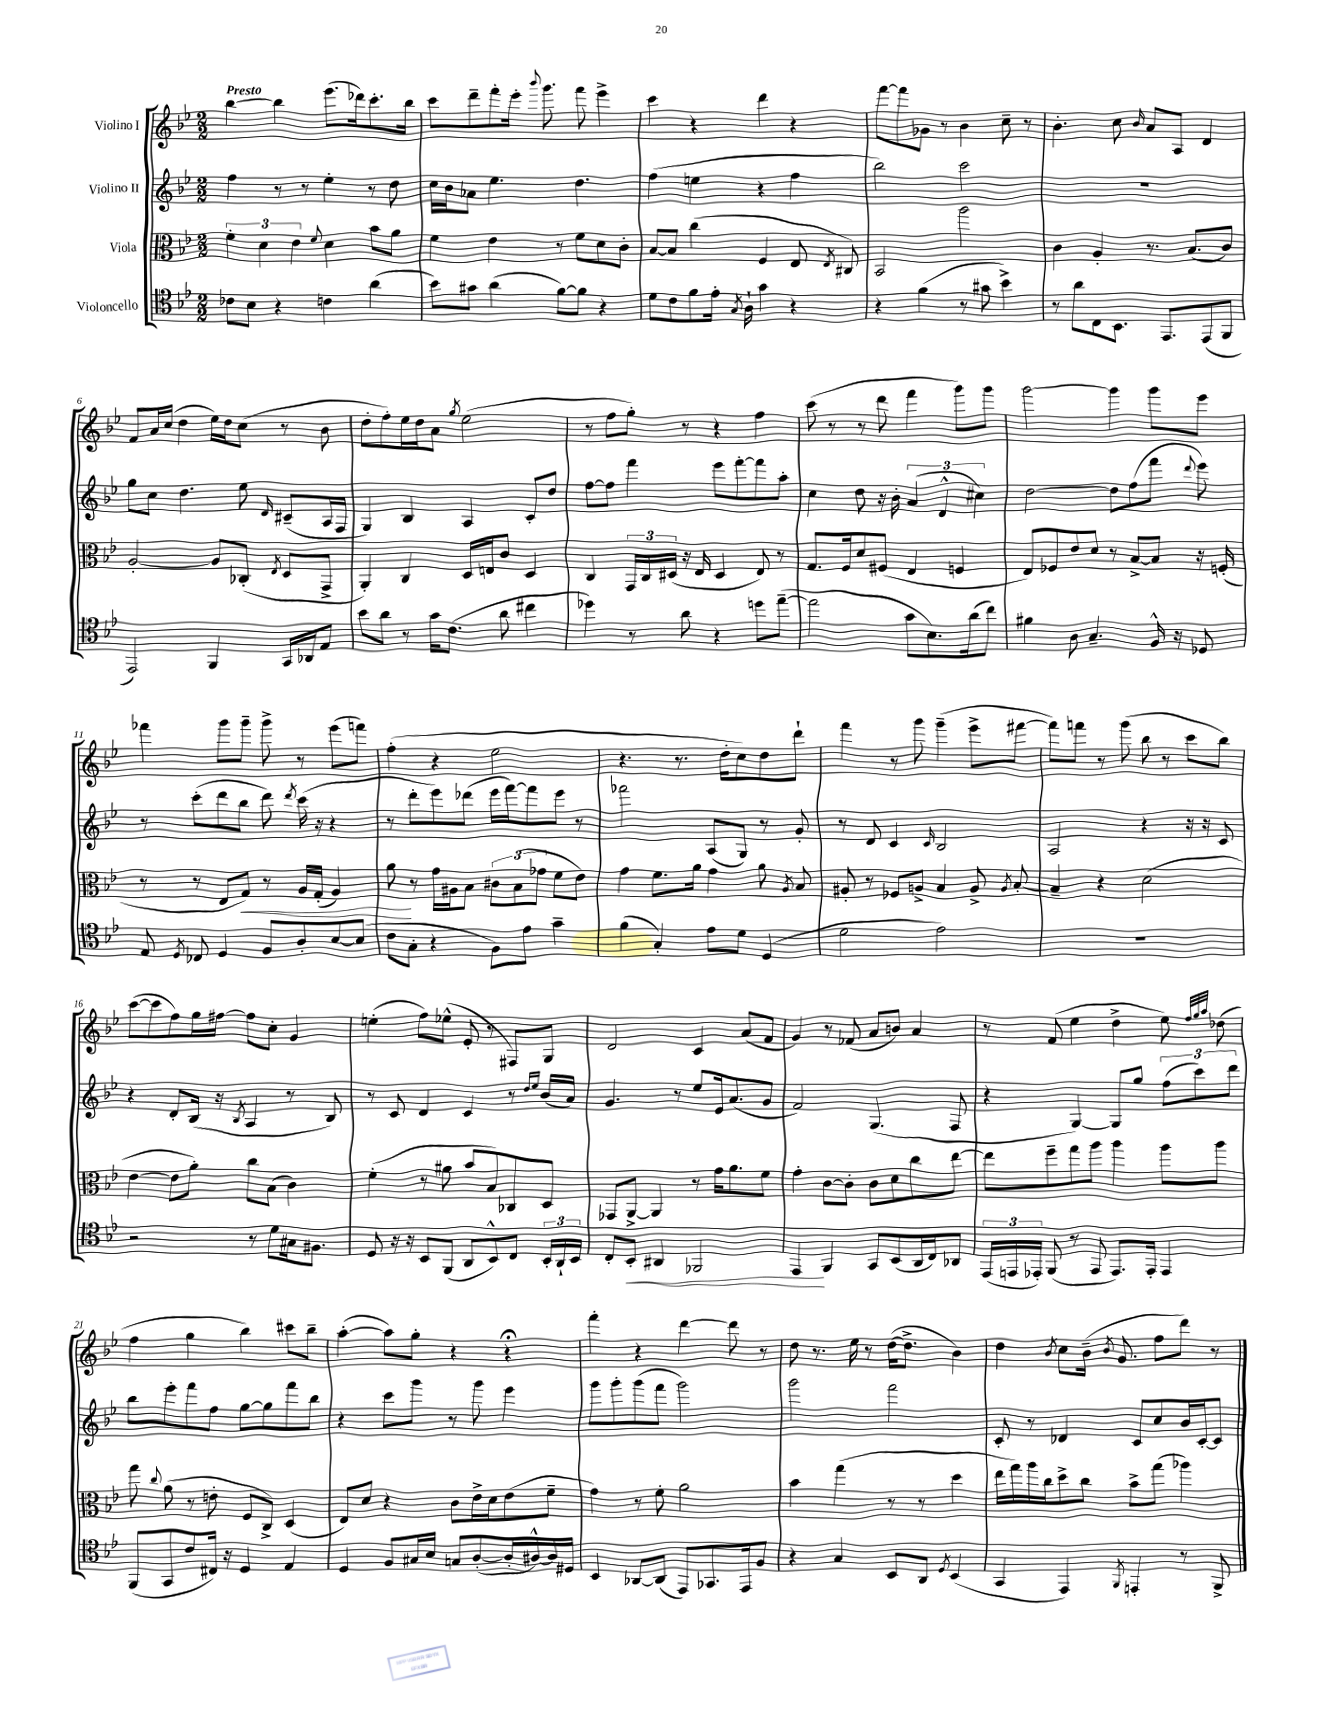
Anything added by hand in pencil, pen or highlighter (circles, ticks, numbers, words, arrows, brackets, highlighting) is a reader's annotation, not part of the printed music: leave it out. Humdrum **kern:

**kern	**dynam	**kern	**dynam	**kern	**kern
*part4	*part4	*part3	*part3	*part2	*part1
*staff4	*staff4	*staff3	*staff3	*staff2	*staff1
*I"Violoncello	*	*I"Viola	*	*I"Violino II	*I"Violino I
*clefC4	*	*clefC3	*	*clefG2	*clefG2
*k[b-e-]	*	*k[b-e-]	*	*k[b-e-]	*k[b-e-]
*M2/2	*	*M2/2	*	*M2/2	*M2/2
=1	=1	=1	=1	=1	=1
!	!	!	!	!	!LO:TX:a:B:t=Presto
8c-X\L	.	6f'\	.	4ff\	[4bb-\
8B-\J	.	.	.	.	.
.	.	6d\	.	.	.
4r	.	.	.	8r	4bb-\]
.	.	6e-\	.	.	.
.	.	.	.	8r	.
.	.	8qqf/	.	.	.
4cn\	.	4d\	.	4ee-'\	(8.eee-\L
.	.	.	.	.	16ddd-X\k)
(4a\	.	8b-\L	.	8r	8.ccc'\
.	.	8a\J	.	8dd\	.
.	.	.	.	.	16bb-\Jk
=2	=2	=2	=2	=2	=2
8b-\L)	.	4f\	.	16cc\LL	8ccc\L
.	.	.	.	16b-\J	.
8g#X\J	.	.	.	8a-X\J	8ddd~\
(4a\	.	4e-\	.	4.ee-\	8fff'\
.	.	.	.	.	16eee-'\Jk
.	.	.	.	.	8qqbbb-/
.	.	.	.	.	8.ggg\
[8f\L)	.	8r	.	.	.
8f\J]	.	8f\L	.	4.dd\	8fff\
4r	.	8d\	.	.	4eee-^\
.	.	8c'\J	.	.	.
=3	=3	=3	=3	=3	=3
8d\L	.	[8B-/L	.	(4ff\	4ccc\
8c\	.	8B-/J]	.	.	.
8f\	.	(4cc\	.	4een\	4r
16e-'\Jk	.	.	.	.	.
8qG/	.	.	.	.	.
16A`\	.	.	.	.	.
4g\	.	4F/	.	4r	4ddd\
4r	.	8E-/	.	4ff\	4r
.	.	8qE-/	.	.	.
.	.	8C#X/)	.	.	.
=4	=4	=4	=4	=4	=4
4r	.	2BB-/	.	2bb-\)	[8fff\L
.	.	.	.	.	8fff\]
(4f\	.	.	.	.	8g-X\J
.	.	.	.	.	8r
8r	.	2aa\	.	2ccc\	4b-\
8g#X\	.	.	.	.	.
4b-^\)	.	.	.	.	8cc~\
.	.	.	.	.	8r
=5	=5	=5	=5	=5	=5
8r	.	4c\	.	1r	4.b-'\
8a\L	.	.	.	.	.
8C\	.	4A'/	.	.	.
8.BB-\J	.	.	.	.	8cc\
.	.	.	.	.	16qqb-/
.	.	8.r	.	.	8a/L
8.EE-/L	.	.	.	.	.
.	.	.	.	.	8A/J
.	.	(8.B-/L	.	.	.
(8EE-/	.	.	.	.	4d/
8FF/J	.	8c/J)	.	.	.
!!LO:LB:g=z
=6	=6	=6	=6	=6	=6
2EE-/)	.	[2A'/	.	8gg\L	8f/L
.	.	.	.	8cc\J	16a/L
.	.	.	.	.	(16cc/JJ
.	.	.	.	4.dd\	4dd\
4FF/	.	8A/L]	.	.	16ee-\LL)
.	.	.	.	.	16dd\J
.	.	(8C-X'/J	.	8ee-\	(8cc\J
.	.	8qE-/	.	16qqd/	.
16GG/LL	.	8D/L	.	(8c#X~/L	8r
16AA-X/J	.	.	.	.	.
8E-/J	.	8GG^/J	.	16A/L	8b-\
.	.	.	.	16F/JJ	.
=7	=7	=7	=7	=7	=7
8b-\L	.	4AA'/)	.	4G/)	8dd'\L
8a\J	.	.	.	.	8ff'\)
8r	.	4C/	.	4B-/	16ee-\L
.	.	.	.	.	16dd\J
16g\KL	.	.	.	.	8a\J
(8.c\J	.	.	.	.	.
.	.	.	.	.	8qgg/
.	.	16D/LL	.	4A/	(2ee-\
.	.	16En/J	.	.	.
8a\	.	8c/J	.	.	.
4cc#X\	.	4D/	.	8c'/L	.
.	.	.	.	8dd/J	.
=8	=8	=8	=8	=8	=8
4dd-X\)	.	4C/	.	[8ff\L	8r
.	.	.	.	8ff\J]	8ff\L
8r	.	24GG/LL	.	4fff\	8gg'\J)
.	.	24C/	.	.	.
.	.	(24D#X/JJ	.	.	.
8a\	.	16r	.	.	8r
.	.	16E-/	.	.	.
4r	.	4D#/	.	8eee-\L	4r
.	.	.	.	[8fff'\	.
8ddn\L	.	8E-/)	.	8fff\]	4ff\
([8ee-~\J	.	8r	.	8aa'\J	.
=9	=9	=9	=9	=9	=9
2ee-\]	.	8.G/L	.	4cc\	(8ccc\
.	.	.	.	.	8r
.	.	16F/k	.	.	.
.	.	8d/	.	8dd\	8r
.	.	(8F#X/J	.	16r	8ddd\
.	.	.	.	16b-'\	.
8g\L	.	4E-/	.	(6a/	4fff\
8.B-\)	.	.	.	.	.
.	.	.	.	6d^^/	.
.	.	4Fn/	.	.	8ggg\L)
(16a\k	.	.	.	.	.
.	.	.	.	6cc#X\)	.
8cc\J)	.	.	.	.	8ggg\J
=10	=10	=10	=10	=10	=10
4f#X\	.	8E-/L)	.	[2dd\	[2ggg\
.	.	8F-X/	.	.	.
8A\	.	8e-/	.	.	.
4.G~/	.	8d/J	.	.	.
.	.	8r	.	8dd\L]	4ggg\]
.	.	[8B-^/L	.	(8ff\	.
16F^^/	.	8B-/J]	.	8fff\J	8ggg\L
16r	.	.	.	.	.
.	.	.	.	8qqddd/	.
8D-X/	.	16r	.	8eee-\)	8eee-\J
.	.	(16Fn'/	.	.	.
!!LO:LB:g=z
=11	=11	=11	=11	=11	=11
8E-/	.	8r	.	8r	4fff-X\
8qD/	.	.	.	.	.
8C-X/	.	8r	.	(8ccc'\L	.
4D/	.	8E-/L	.	8ddd\	8ggg\L
!	!	!	!LO:HP:b	!	!
.	.	8G/J)	<	8bb-\J	8ggg~\J
8F/L	.	8r	.	8ddd\)	8ggg^\
.	.	.	.	8qddd/	.
8A'/	.	16A/LL	.	(16ccc\	8r
.	.	(16G'/JJ	.	16r	.
[8B-/	.	4A/)	.	4r	(8eee-\L
(8B-/J]	.	.	.	.	8fffn\J)
=12	=12	=12	=12	=12	=12
8c\L	.	8a\	.	8r	(4ff'\
8G'\J	.	8r	[	8ddd'\L	.
4r	.	16g\LL	.	8eee-\)	4r
.	.	16A#X\J	.	.	.
.	.	8B-\J	.	(8ddd-X\J	.
8F\L)	.	12c#X\L	.	16eee-\LL	2ee-\
.	.	.	.	[16fff\J)	.
.	.	(12B-\	.	.	.
8e-\J	.	.	.	8fff\]	.
.	.	12g-X\J	.	.	.
4g~\	.	8f\L	.	8eee-\J	.
.	.	8e-\J)	.	8r	.
=13	=13	=13	=13	=13	=13
(4f\	.	4g\	.	2fff-X\	4.r
4G'/)	.	8.f\L	.	.	.
.	.	.	.	.	8.r
.	.	16a\Jk	.	.	.
8e-\L	.	4g\	.	(8A/L	.
.	.	.	.	.	16dd'\KL
8d\J	.	.	.	8G/J)	8cc\)
(4D/	.	8a\	.	8r	8dd\
.	.	8qA/	.	.	.
.	.	8B-/	.	8g'/	8ddd`\J
=14	=14	=14	=14	=14	=14
2d\	.	8A#X'/	.	8r	4fff\
.	.	8r	.	8d/	.
.	.	8F-X/L	.	4c/	8r
.	.	8An^/J	.	.	8ggg\
.	.	.	.	16qqc/	.
2e-\)	.	4B-/	.	2B-/	(4ggg~\
.	.	8A^/	.	.	8eee-^\L
.	.	8qA/	.	.	.
.	.	[8B-'/	.	.	[8fff#X\J
=15	=15	=15	=15	=15	=15
1r	.	4B-~/]	.	2A/	8fff#\L])
.	.	.	.	.	8fffn\J
.	.	4r	.	.	8r
.	.	.	.	.	(8ggg\
.	.	(2d\	.	4r	8bb-\
.	.	.	.	.	8r
.	.	.	.	16r	8ccc\L
.	.	.	.	16r	.
.	.	.	.	8c/	8bb-\J)
!!LO:LB:g=z
=16	=16	=16	=16	=16	=16
2r	.	[4e-\	.	4r	([8ccc\L
.	.	.	.	.	8ccc\]
.	.	8e-\L]	.	8d'/L	8ff\)
.	.	8a'\J)	.	(16B-/Jk	16gg\L
.	.	.	.	16r	[16ff#X\JJ
.	.	.	.	8qB-/	.
8r	.	8cc\L	.	4A/	8ff#\L]
8d\L	.	(8B-\J	.	.	8cc'\J
16G#X\k	.	4c\)	.	8r	4g/
8.F#X\J	.	.	.	.	.
.	.	.	.	8B-/)	.
=17	=17	=17	=17	=17	=17
8D/	.	(4f'\	.	8r	(4een'\
16r	.	.	.	8c/	.
16r	.	.	.	.	.
8BB-/L	.	8r	.	4d/	8ff\L)
(8FF/J	.	8a#X\	.	.	(8ee-X^^\J
8AA/L	.	8b-/L	.	4c/	8e-'/
8BB-^^/)	.	8B-/)	.	.	8r
8C/J	.	8C-X/	.	8r	8F#X/L)
.	.	.	.	16qqdd/LL	.
.	.	.	.	16qqee-/JJ	.
24BB-'/LL	.	8D/J	.	(16b-/LL	8G/J
24AA`/	.	.	.	.	.
.	.	.	.	16a/JJ)	.
24BB-/JJ	.	.	.	.	.
=18	=18	=18	=18	=18	=18
8C'/L	.	8GG-X/L	.	4.g/	2d/
!	!LO:HP:b	!	!	!	!
8BB-'/J	<	[8AA^/J	.	.	.
4AA#X/	.	4AA/]	.	.	.
.	.	.	.	8r	.
2FF-X/	.	8r	.	8ee-/L	4c/
.	.	16g\KL	.	16e-/k	.
.	.	8.a\	.	(8.a/	.
.	.	.	.	.	(8a/L
.	.	8f\J	.	8g/J	8f/J
=19	=19	=19	=19	=19	=19
4EE-/	.	4g'\	.	2f/)	4g/)
4FF/	[	[8c\L	.	.	8r
.	.	8c'\J]	.	.	(8f-X/
8GG/L	.	8c\L	.	(4.G/	8a/L
(8BB-/	.	8d\	.	.	8bn/J)
16AA/L	.	8cc\	.	.	4a/
16C/J)	.	.	.	.	.
8AA-X/J	.	[8ee-\J	.	8F/	.
=20	=20	=20	=20	=20	=20
(24EE-/LL	.	8ee-\L]	.	4r	8r
24EEn/	.	.	.	.	.
24EE-X'/JJ)	.	.	.	.	.
(8FF/	.	8ff~\	.	.	(8f/
8r	.	8gg\	.	[4G/)	4ee-\
8EE-/	.	8aa\J	.	.	.
8.EE-/L)	.	4aa\	.	8G/L]	4dd^\
.	.	.	.	8gg/J	.
16EE-'/Jk	.	.	.	.	.
4EE-/	.	8aa\L	.	(12ff\L	8ee-\)
.	.	.	.	12ccc\)	.
.	.	.	.	.	32qqff/LLL
.	.	.	.	.	32qqgg/
.	.	.	.	.	32qqaa/JJJ
.	.	8aa\J	.	.	(8dd-X\
.	.	.	.	12ddd\J	.
!!LO:LB:g=z
=21	=21	=21	=21	=21	=21
(8FF/L	.	8gg\	.	8bb-\L	4ff\
.	.	8qqcc/	.	.	.
8GG/	.	(8a\	.	8eee-'\	.
8c/	.	8r	.	8fff\	4gg\
16C#X/Jk)	.	8en'\	.	8ff\J	.
16r	.	.	.	.	.
4D/	.	8F/L	.	[8gg\L	4bb-\)
.	.	8C^/J)	.	8gg\]	.
4E-/	.	(4D/	.	8fff\	8ccc#X\L
.	.	.	.	8bb-\J	8bb-~\J
=22	=22	=22	=22	=22	=22
4D/	.	8E-/L)	.	4r	([4aa'\
.	.	8d/J	.	.	.
8F/L	.	4r	.	8ccc\L	8aa\L])
16G#X/L	.	.	.	8ggg\J	8gg'\J
16B-/JJ	.	.	.	.	.
8Gn/L	.	8c\L	.	8r	4r
([8A'/	.	16e-^\L	.	8ggg\	.
.	.	16d\J	.	.	.
16A'/L]	.	(8e-\	.	4eee-\	4r;<
[16A#X^^/)	.	.	.	.	.
16A#/]	.	8f~\J	.	.	.
16D#X/JJ	.	.	.	.	.
=23	=23	=23	=23	=23	=23
4BB-/	.	4g\)	.	8ggg\L	4fff'\
.	.	.	.	8ggg'\	.
[8AA-X/L	.	8r	.	(8ggg\	4r
(8AA-/J]	.	8f'\	.	8fff\J	.
8EE-/L)	.	2a\	.	2ggg\)	[4ddd\
8.GG-X/	.	.	.	.	.
.	.	.	.	.	8ddd\]
16EE-/k	.	.	.	.	.
8F/J	.	.	.	.	8r
=24	=24	=24	=24	=24	=24
4r	.	4b-\	.	2ggg\	8dd\
.	.	.	.	.	8.r
4G/	.	(4gg\	.	.	.
.	.	.	.	.	16ee-\
.	.	.	.	.	8r
8BB-/L	.	8r	.	2fff\	([16dd\KL
.	.	.	.	.	8.dd^\J]
8AA/J	.	8r	.	.	.
8qD/	.	.	.	.	.
(4BB-/	.	4dd\	.	.	4b-\)
=25	=25	=25	=25	=25	=25
4GG/	.	16ee-\LL	.	8c'/	4dd\
.	.	16gg\)	.	.	.
.	.	16aa\	.	8r	.
.	.	16cc\J	.	.	.
.	.	.	.	.	8qb-/
4EE-/)	.	8dd^\	.	4d-X/	8cc\L
.	.	8cc\J	.	.	(16b-~\Jk
.	.	.	.	.	8qb-/
.	.	.	.	.	8.g/
8qFF/	.	.	.	.	.
4EEn'/	.	8b-^\L	.	8c/L	.
.	.	(8gg\J	.	8cc/	8ff\L
8r	.	4aa-X\)	.	16b-/L	8ddd\J)
.	.	.	.	[16c'/J	.
8FF^/	.	.	.	8c/J]	8r
==	==	==	==	==	==
*-	*-	*-	*-	*-	*-
